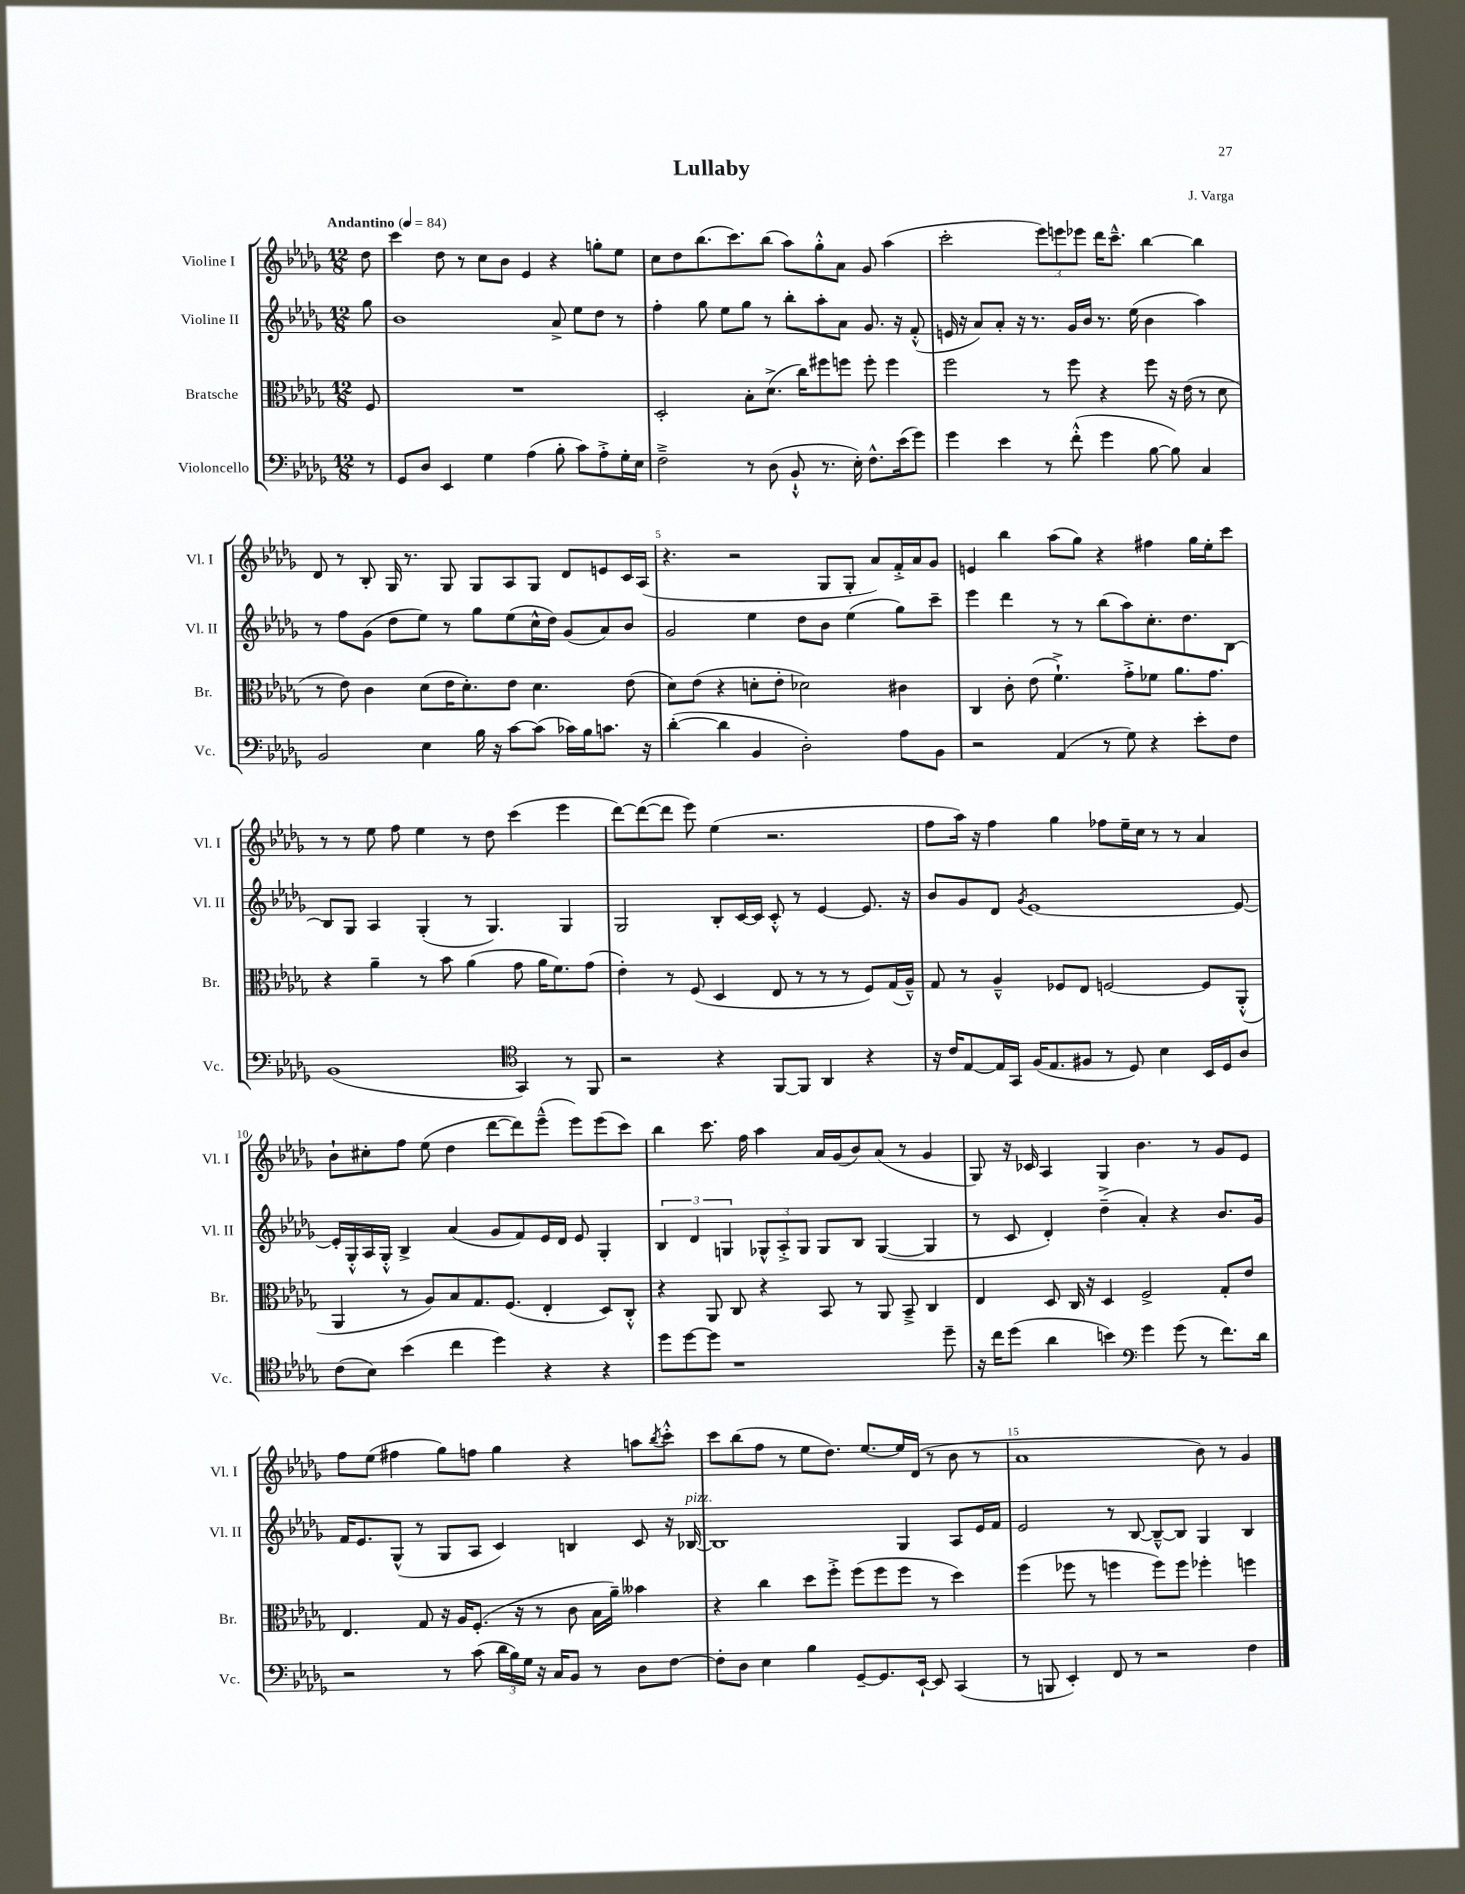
\header { title = "Lullaby" composer = "J. Varga" }
<<
\new StaffGroup <<
\new Staff = "s0" \with { instrumentName = "Violine I" shortInstrumentName = "Vl. I" } {
    \clef treble \key des \major \numericTimeSignature \time 12/8 \partial 8 \tempo "Andantino" 4 = 84
    des''8 |
    c'''4 des''8 r8 c''8 bes'8 ees'4 r4 g''8-. ees''8 |
    c''8 des''8 bes''8.( c'''8.) bes''8( aes''8) ges''8-.-^ aes'8 ges'8 aes''4( |
    c'''2-. \tuplet 3/2 { ees'''8) e'''8 ees'''8 } des'''16 c'''8.---^ bes''4~ bes''4 |
    des'8 r8 bes8-. ges16 r8. ges8 ges8 aes8 ges8 des'8 e'8 c'16 aes16( |
    r4. r2 ges8 ges8-. aes'8) f'16-.-> aes'16 ges'8 |
    e'4 bes''4 aes''8( ges''8) r4 fis''4 ges''16 ees''16-. c'''8 |
    r8 r8 ees''8 f''8 ees''4 r8 des''8 c'''4( ees'''4 |
    des'''8~) des'''8~( des'''8 ees'''8) ees''4( r2. |
    f''8 aes''16) r16 f''4 ges''4 fes''8 ees''16-- c''16 r8 r8 aes'4 |
    bes'8-! cis''8-. f''8 ees''8( des''4 des'''8~ des'''8) ees'''8---^( ees'''8) ees'''8( c'''8) |
    bes''4 c'''8. f''16 aes''4 aes'16 ges'16( bes'8) aes'8( r8 ges'4 |
    ges8) r16 ces'16 aes4 ges4 bes'4. r8 ges'8 ees'8 |
    f''8 ees''8( fis''4 ges''8) f''8 ges''4 r4 a''8 \acciaccatura { bes''8 } c'''8-.-^ |
    c'''8 bes''8( f''8 r8 ees''8 des''8.) ees''8.~ ees''16 des'16( r8 bes'8 r8 |
    aes'1 bes'8) r8 ges'4 \bar "|." |
}
\new Staff = "s1" \with { instrumentName = "Violine II" shortInstrumentName = "Vl. II" } {
    \clef treble \key des \major \numericTimeSignature \time 12/8 \partial 8
    ges''8 |
    bes'1 aes'8-> ees''8 des''8 r8 |
    f''4-. ges''8 ees''8 ges''8 r8 bes''8-. aes''8-. aes'8 ges'8. r16 f'8-.-^( |
    e'16 r16 aes'8) aes'8-. r16 r8. ges'16 bes'16 r8. ees''16( bes'4 aes''4) |
    r8 f''8 ges'8( des''8 ees''8) r8 ges''8 ees''8( c''16-^ des''16) ges'8( aes'8) bes'8 |
    ges'2 ees''4 des''8 bes'8 ees''4( ges''8) c'''8-- |
    ees'''4 des'''4 r8 r8 bes''8( aes''8) c''8.-. des''8. bes8~ |
    bes8 ges8 aes4 ges4-.( r8 ges4.) ges4 |
    ges2 bes8-. c'16~ c'16 c'8-.-^ r8 ees'4~ ees'8. r16 |
    bes'8 ges'8 des'8 \acciaccatura { ges'8 } ees'1~ ees'8~ |
    ees'16-. ges16-.-^ aes16 ges16-.-^ bes4-> aes'4( ges'8 f'8) ees'16 des'16 ees'8 ges4-. |
    \tuplet 3/2 { bes4 des'4 g4 } \tuplet 3/2 { ges8-^ aes8-.-> ges8 } ges8 bes8 ges4~( ges4 |
    r8 c'8 des'4-.) des''4--->( aes'4-.) r4 bes'8. ges'16 |
    f'16 ees'8. ges8-^( r8 ges8 aes8 c'4) b4 c'8 r16 bes16~^\markup { \italic "pizz." } |
    bes1 ges4 aes8 ees'16 f'16 |
    ees'2 r8 bes8~ bes8~---^ bes8 ges4 bes4 \bar "|." |
}
\new Staff = "s2" \with { instrumentName = "Bratsche" shortInstrumentName = "Br." } {
    \clef alto \key des \major \numericTimeSignature \time 12/8 \partial 8
    f8 |
    R1. |
    des2-. bes8-. des'8.->( c''16) fis''8 f''8 f''8-. f''4 |
    f''2 r8 f''8 r4 f''8 r16 ees'16( r8 des'8 |
    r8 ees'8) c'4 des'8( ees'16 des'8.-.) ees'8 des'4. ees'8( |
    des'8) ees'8( r4 d'8-. ees'8-. des'2) cis'4 |
    c4 c'8-. ees'8( f'4.-!->) ges'8-.-> fes'8 aes'8. ges'8. |
    r4 aes'4-- r8 bes'8 aes'4( ges'8 aes'16 f'8.) ges'8( |
    ees'4-.) r8 f8( des4 ees8 r8 r8 r8 f8) ges16( aes16---^) |
    ges8 r8 aes4---^ fes8 ees8 f2~ f8 aes,8-.-^( |
    aes,4 r8 aes8) bes8 ges8. f8.( ees4-. des8) c8-.-^ |
    r4 aes,8 c8 r4 bes,8 r8 aes,8 bes,8---> c4 |
    ees4 des8 c16 r16 des4 f2-> ges8-. ees'8 |
    ees4. ges8 r16 aes16 f8.-.( r16 r8 c'8 bes16 aes'16--) beses'4 |
    r4 c''4 des''8 f''8-.-> f''8( f''8 f''8 r8 des''4) |
    f''4( fes''8 r8 f''4 f''8) f''8 fes''4-. f''4 \bar "|." |
}
\new Staff = "s3" \with { instrumentName = "Violoncello" shortInstrumentName = "Vc." } {
    \clef bass \key des \major \numericTimeSignature \time 12/8 \partial 8
    r8 |
    ges,8 des8 ees,4 ges4 aes4( bes8-. c'8) aes8-.-> ges16-. ees16 |
    f2---> r8 des8( bes,8-!-^ r8. ees16-.) f8.-^ ees'16( ges'8) |
    ges'4 ees'4 r8 f'8-.-^( ges'4 bes8~ bes8) c4 |
    bes,2 ees4 bes16 r16 c'8~ c'8( ces'16) bes16 c'8. r16 |
    des'4~-.( des'4 bes,4 des2-.) aes8 bes,8 |
    r2 aes,4( r8 ges8) r4 ees'8-. f8 |
    bes,1( \clef tenor ges,4) r8 f,8 |
    r2 r4 f,8~ f,8 aes,4 r4 |
    r16 c'16 ees8~ ees16 ges,16 f16( ees8. fis8 r8 des8) bes4 bes,16 des16 aes8 |
    c'8( bes8) bes'4( c''4 des''4) r4 r4 |
    des''8 des''8~ des''8 r1 des''8-- |
    r16 c''16 des''8( aes'4 b'4) \clef bass ges'4 ges'8( r8 f'8.) des'16 |
    r2 r8 c'8( \tuplet 3/2 { des'16 bes16) ges16 } r16 c16 bes,8 r8 des8 f8~ |
    f8-. des8 ees4 bes4 ges,8~-- ges,8. ees,16~-! ees,8 c,4( |
    r8 b,,8 ees,4-.) f,8 r8 r2 f4 \bar "|." |
}
>>
>>
\layout { \context { \Score \override BarNumber.break-visibility = ##(#f #t #t) barNumberVisibility = #(every-nth-bar-number-visible 5) } }
